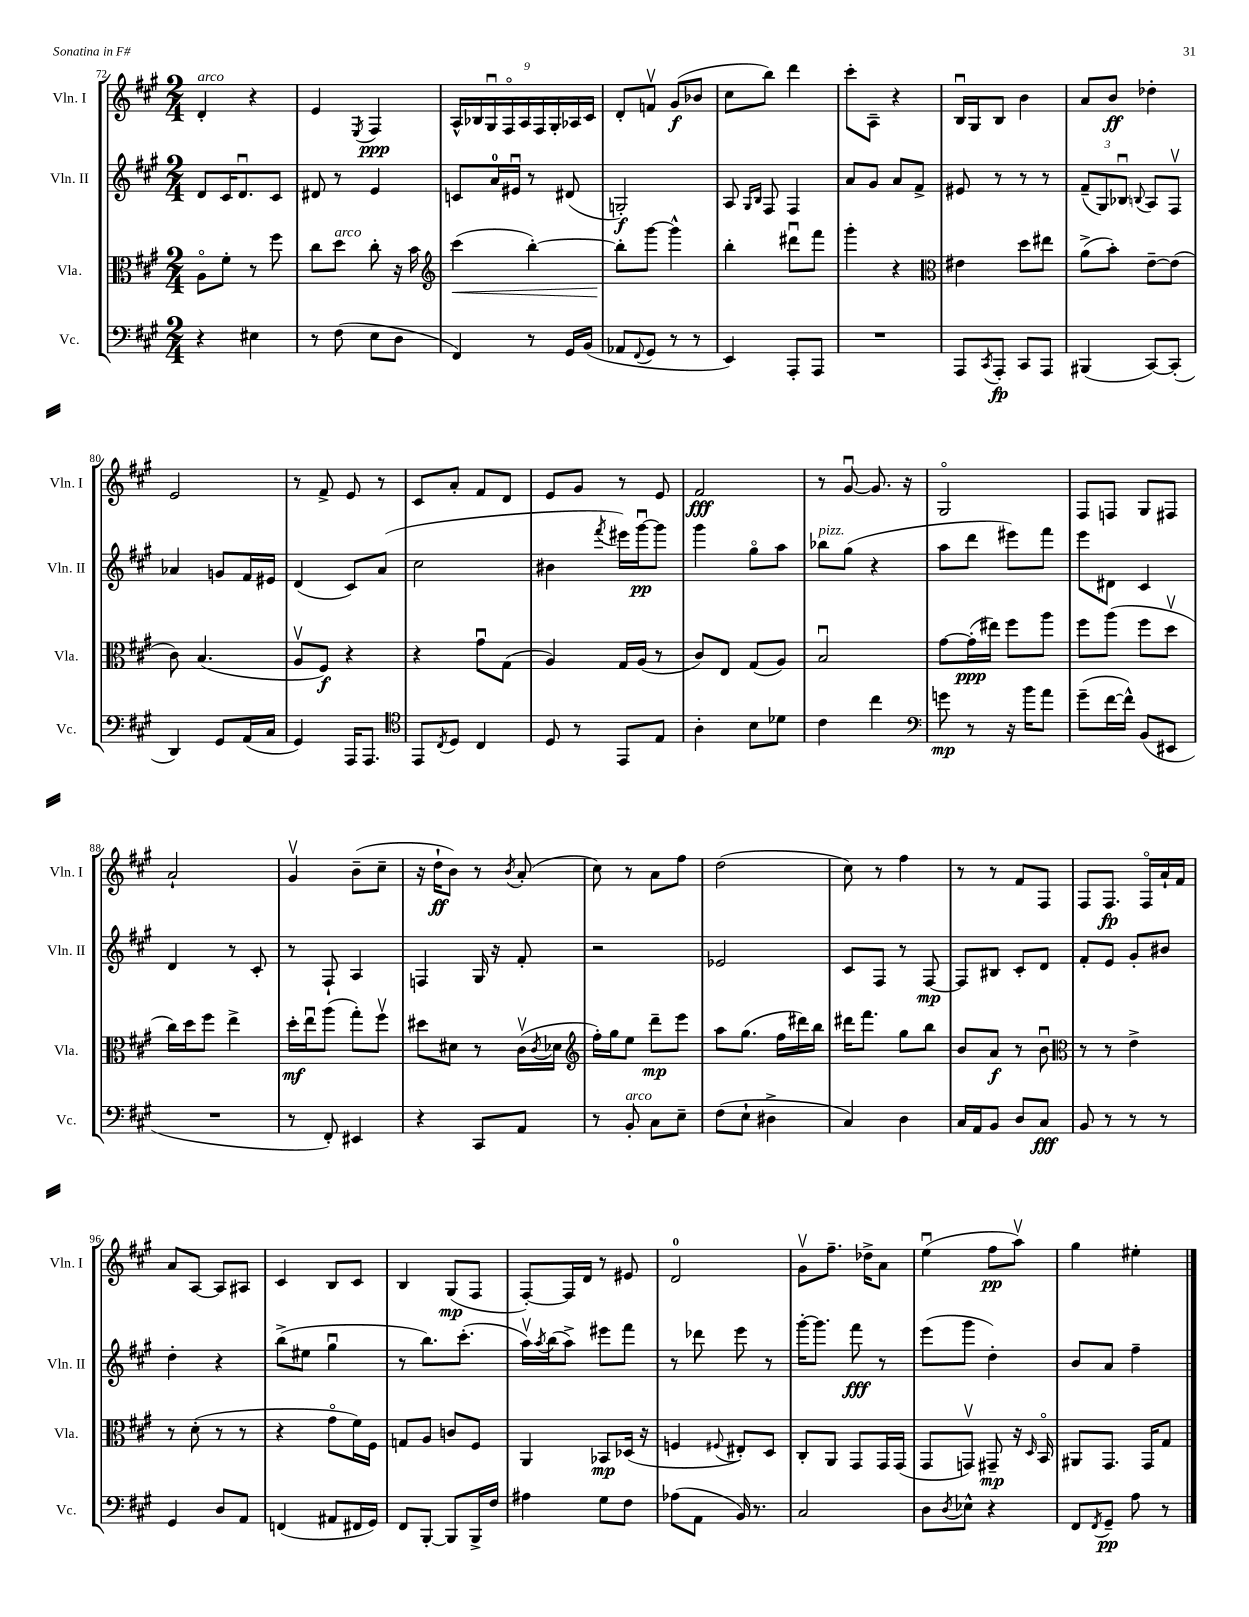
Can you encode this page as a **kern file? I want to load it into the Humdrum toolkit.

**kern	**kern	**kern	**kern
*staff4	*staff3	*staff2	*staff1
*clefF4	*clefC3	*clefG2	*clefG2
*k[f#c#g#]	*k[f#c#g#]	*k[f#c#g#]	*k[f#c#g#]
*M2/4	*M2/4	*M2/4	*M2/4
4r	8Ao\L	8d/L	4d'/
.	8f#'\J	16c#/K	.
.	.	8.du/	.
4E#\	8r	.	4r
.	8ff#\	8c#/J	.
=	=	=	=
8r	8cc#\L	8d#/	4e/
(8F#\	8dd\J	8r	.
.	.	.	8qE/
8E\L	8cc#'\	4e/	4F#/
8D\J	16r	.	.
.	16b\	.	.
=	=	=	=
*	*clefG2	*	*
4FF#/)	(4ccc#\	8c/L	18A^^/LL
.	.	.	18B-/
.	.	.	18G#u/
.	.	16a/L	.
.	.	.	18F#o/
.	.	16e#u/JJ	.
.	.	.	18A/
8r	[4bb'\)	8r	.
.	.	.	18F#/
.	.	.	18G#'/
16GG#/LL	.	(8d#/	.
.	.	.	18A-/
(16BB/JJ	.	.	.
.	.	.	18c#/JJ
=	=	=	=
8AA-/L	8bb'\]L	2G'/)	8d'/L
8qqFF#/	.	.	.
8GG#/J	[8ggg#\J	.	8fv/J
8r	4ggg#^^\]	.	(8g#/L
8r	.	.	8b-/J
=	=	=	=
4EE/)	4bb'\	8A/	8cc#\L
.	.	16qqG#/LL	.
.	.	16qqB/JJ	.
.	.	8F#/	8bb\J)
8AAA'/L	8ddd#u\L	4F#/	4ddd\
8AAA/J	8fff#\J	.	.
=	=	=	=
2r	4ggg#'\	8a/L	8ccc#'\L
.	.	8g#/J	8A~\J
.	4r	8a/L	4r
.	.	8f#^/J	.
=	=	=	=
*	*clefC3	*	*
8AAA/L	4e#\	8e#/	16Bu/LL
.	.	.	16G#/J
8qCC#/	.	.	.
8AAA'/J	.	8r	8B/J
8CC#/L	8dd\L	8r	4b\
8AAA/J	8ee#\J	8r	.
=	=	=	=
(4BBB#/	(8a^\L	(12f#~/L	8a/L
.	.	12G#/)	.
.	8b'\J)	.	8b/J
.	.	12B-u/J	.
.	.	8qqB/	.
[8CC#/L)	[8e~\L	8A/L	4dd-'\
(8CC#'/]J	(8e\]J	8F#v/J	.
=	=	=	=
4DD/)	8c#\)	4a-/	2e/
.	(4.B/	.	.
8GG#/L	.	8g/L	.
(16AA/L	.	16f#/L	.
16C#/JJ	.	16e#/JJ	.
=	=	=	=
4GG#/)	8Av/L	(4d/	8r
.	8F#/J)	.	8f#^/
16AAA/LK	4r	8c#/L)	8e/
8.AAA/J	.	.	.
.	.	(8a/J	8r
=	=	=	=
*clefC4	*	*	*
8EE/L	4r	2cc#\	8c#/L
8qC#/	.	.	.
8D/J	.	.	8a'/J
4C#/	8g#u\L	.	8f#/L
.	(8G#\J	.	8d/J
=	=	=	=
8D/	4A/)	4b#\	8e/L
8r	.	.	8g#/J
.	.	8qfff#/	.
8EE/L	16G#/LL	16eee#\LL)	8r
.	(16A/JJ	[16ggg#u\J	.
8E/J	8r	8ggg#\]J	8e/
=	=	=	=
4A'\	8c#/L)	4ggg#\	2f#/
.	8E/J	.	.
8B\L	(8G#/L	8gg#o\L	.
8d-\J	8A/J)	8aa\J	.
=	=	=	=
4c#\	2Bu/	8bb-\L	8r
.	.	(8gg#\J	[8g#u/
4cc#\	.	4r	8.g#/]
.	.	.	16r
=	=	=	=
*clefF4	*	*	*
8g\	[8g#\L	8aa\L	2G#o/
8r	(16g#'\]L	8ddd\J	.
.	16ee#\JJ)	.	.
16r	8ff#\L	8eee#\L)	.
16b\LK	.	.	.
8a\J	8aa\J	8fff#\J	.
=	=	=	=
(8g#~\L	8ff#\L	8eee\L	8F#/L
[16f#\L	(8aa\J	8d#\J	8F/J
16f#^^\]JJ)	.	.	.
(8BB/L	8ff#\L	4c#/	8G#/L
8EE#/J	8ddv\J	.	8F#/J
=	=	=	=
2r	16cc#\LL)	4d/	2a`/
.	16dd\J	.	.
.	8ff#\J	.	.
.	4ee^\	8r	.
.	.	8c#'/	.
=	=	=	=
8r	16dd'\LL	8r	4g#v/
.	16eeu\J	.	.
8FF#'/)	(8aa\J	8F#`/	.
4EE#/	8gg#'\L)	4A/	(8b~\L
.	8ff#v\J	.	8cc#~\J
=	=	=	=
4r	8dd#\L	4F/	16r
.	.	.	16dd`\LK
.	8d#\J	.	8b\J)
8CC#/L	8r	16G#/	8r
.	.	16r	.
.	.	.	8qb/
8AA/J	(16c#v\LL	8f#'/	(8a'/
.	8qc#/	.	.
.	16d-\JJ	.	.
=	=	=	=
*	*clefG2	*	*
8r	16ff#'\LL)	2r	8cc#\)
.	16gg#\J	.	.
8BB'/	8ee\J	.	8r
8C#\L	8ddd~\L	.	8a\L
8E~\J	8eee\J	.	8ff#\J
=	=	=	=
(8F#\L	8aa\L	2e-/	(2dd\
8E`\J	(8.gg#\J	.	.
4D#^\	.	.	.
.	16ff#\LL	.	.
.	16ddd#\)	.	.
.	16bb\JJ	.	.
=	=	=	=
4C#/)	16ddd#\LK	8c#/L	8cc#\)
.	8.fff#\J	.	.
.	.	8F#/J	8r
4D\	8gg#\L	8r	4ff#\
.	8bb\J	[8F#/	.
=	=	=	=
16C#/LL	8b/L	8F#/]L	8r
16AA/J	.	.	.
8BB/J	8a/J	8B#/J	8r
8D/L	8r	8c#'/L	8f#/L
8C#/J	8bu\	8d/J	8F#/J
=	=	=	=
*	*clefC3	*	*
8BB/	8r	8f#'/L	8F#/L
8r	8r	8e/J	8.F#/J
8r	4e^\	8g#'/L	.
.	.	.	16F#o/LL
8r	.	8b#/J	16a`/
.	.	.	16f#/JJ
=	=	=	=
4GG#/	8r	4dd'\	8a/L
.	(8d'\	.	[8A/J
8D/L	8r	4r	8A/]L
8AA/J	8r	.	8A#/J
=	=	=	=
(4FF/	4r	(8bb^\L	4c#/
.	.	8ee#\J	.
8AA#/L	8g#o\L	4gg#u\	8B/L
16FF#/L	16f#\L)	.	8c#/J
16GG#/JJ)	16F#\JJ	.	.
=	=	=	=
8FF#/L	8G/L	8r	4B/
[8BBB'/J	8A/J	8.bb\L)	.
8BBB/]L	8c/L	.	(8G#/L
.	.	(8.ccc#'\J	.
16BBB^/L	8F#/J	.	8F#/J
16F#/JJ	.	.	.
=	=	=	=
4A#\	4AA/	16aav\LL)	[8F#'/L)
.	.	8qaa/	.
.	.	(16bb\J	.
.	.	8aa^\J)	16F#/]L
.	.	.	16d/JJ
8G#\L	8BB-/L	8eee#\L	8r
8F#\J	(16D-/Jk	8fff#\J	8e#/
.	16r	.	.
=	=	=	=
(8A-\L	4F/	8r	2d/
8AA\J	.	8ddd-\	.
.	8qqF#/	.	.
16BB/)	8E#'/L)	8eee\	.
8.r	.	.	.
.	8D/J	8r	.
=	=	=	=
2C#/	8C#'/L	[16ggg#'\LK	8g#v\L
.	.	8.ggg#\]J	.
.	8AA/J	.	8.ff#~\J
.	8GG#/L	8fff#\	.
.	.	.	16dd-^\LK
.	16GG#/L	8r	8a\J
.	(16GG#/JJ	.	.
=	=	=	=
8D\L	8GG#/L	(8eee\L	(4eeu\
8qD/	.	.	.
8E-^^\J	8GGv/J)	8ggg#\J	.
4r	8GG#~/	4dd'\)	8ff#\L
.	16r	.	8aav\J)
.	16qqD/	.	.
.	16BBo/	.	.
=	=	=	=
8FF#/L	8AA#/L	8b/L	4gg#\
8qFF#/	.	.	.
8GG#~/J	8.GG#/J	8a/J	.
8A\	.	4ff#~\	4ee#'\
.	16GG#/LK	.	.
8r	8G#/J	.	.
==	==	==	==
*-	*-	*-	*-
